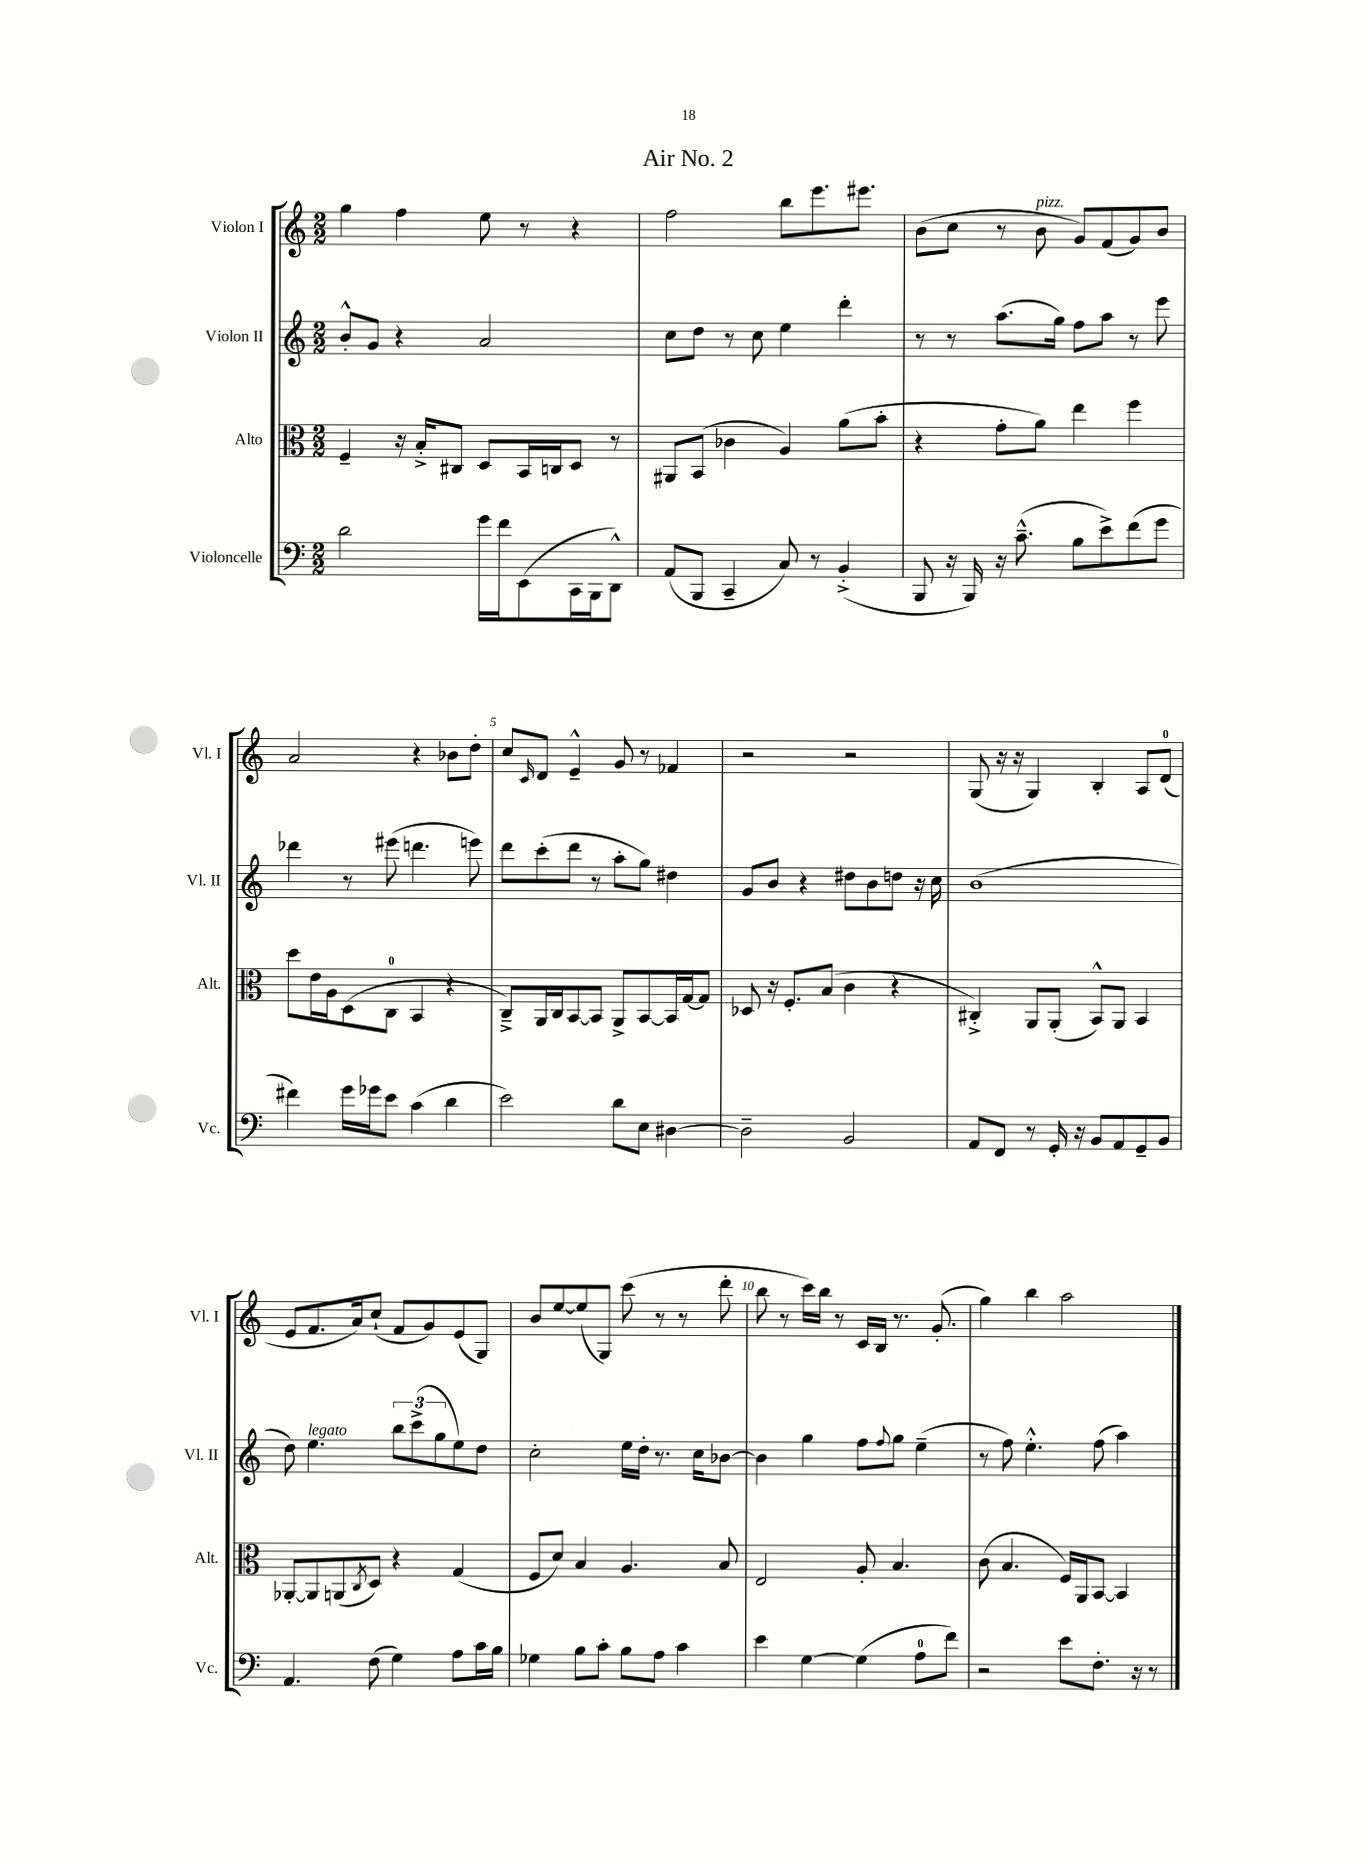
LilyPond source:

\header { title = "Air No. 2" }
<<
\new StaffGroup <<
\new Staff = "s0" \with { instrumentName = "Violon I" shortInstrumentName = "Vl. I" } {
    \clef treble \key c \major \numericTimeSignature \time 2/2
    g''4 f''4 e''8 r8 r4 |
    f''2 b''8 e'''8. eis'''8. |
    b'8( c''8 r8 b'8^\markup { \italic "pizz." } g'8) f'8( g'8) b'8 |
    a'2 r4 bes'8 d''8-. |
    c''8 \grace { c'16 } d'8 e'4---^ g'8 r8 fes'4 |
    r2 r2 |
    g8( r16 r16 g4) b4-. a8 d'8-0( |
    e'8 f'8. a'16) c''8-!( f'8 g'8) e'8( g8) |
    b'8 e''8~ e''8( g8) c'''8( r8 r8 d'''8-. |
    b''8 r8 c'''16) b''16 r8 c'16 b16 r8. g'8.-.( |
    g''4) b''4 a''2 \bar "|." |
}
\new Staff = "s1" \with { instrumentName = "Violon II" shortInstrumentName = "Vl. II" } {
    \clef treble \key c \major \numericTimeSignature \time 2/2
    b'8-.-^ g'8 r4 a'2 |
    c''8 d''8 r8 c''8 e''4 d'''4-. |
    r8 r8 a''8.( g''16) f''8 a''8 r8 e'''8 |
    des'''4 r8 eis'''8( d'''4. e'''8) |
    d'''8 c'''8-.( d'''8 r8 a''8-. g''8) dis''4 |
    g'8 b'8 r4 dis''8 b'8 d''8 r16 c''16 |
    b'1( |
    d''8) e''4.^\markup { \italic "legato" } \tuplet 3/2 { b''8 c'''8->( g''8 } e''8) d''8 |
    c''2-. e''16 d''16-. r8. c''16 bes'8~ |
    bes'4 g''4 f''8 \appoggiatura { f''8 } g''8 e''4--( |
    r8 f''8) e''4.-.-^ f''8( a''4) \bar "|." |
}
\new Staff = "s2" \with { instrumentName = "Alto" shortInstrumentName = "Alt." } {
    \clef alto \key c \major \numericTimeSignature \time 2/2
    f4-- r16 b16-.-> cis8 d8 b,16 c16 d8 r8 |
    ais,8 b,8( ces'4 a4) a'8( b'8-. |
    r4 g'8-. a'8) e''4 f''4 |
    d''8 e'16 a16 d8( c8-0 b,4 r4 |
    c8--->) a,16 c16 b,8~ b,8 a,8-> b,8~ b,16 g16~ g8 |
    des8 r16 f8.-. b8( c'4 r4 |
    cis4-.->) a,8 a,8-.( b,8-^) a,8 b,4 |
    aes,8~-. aes,8 a,8( \acciaccatura { c8 } d8) r4 g4( |
    f8 d'8) b4 a4. b8 |
    e2 a8-. b4. |
    c'8( b4. f16) a,16 b,8~ b,4 \bar "|." |
}
\new Staff = "s3" \with { instrumentName = "Violoncelle" shortInstrumentName = "Vc." } {
    \clef bass \key c \major \numericTimeSignature \time 2/2
    d'2 g'16 f'16 e,8( c,16 b,,16 d,8-^) |
    a,8( b,,8 c,4-- c8) r8 b,4-.->( |
    b,,8 r16 b,,16) r16 c'8.---^( b8 e'8->) f'8( g'8 |
    fis'4) g'16 ges'16 e'8 c'4( d'4 |
    e'2) d'8 e8 dis4~ |
    dis2-- b,2 |
    a,8 f,8 r8 g,16-. r16 b,8 a,8 g,8-- b,8 |
    a,4. f8( g4) a8 c'16 b16 |
    ges4 b8 c'8-. b8 a8 c'4 |
    e'4 g4~ g4( a8-0 f'8) |
    r2 e'8 f8.-. r16 r8 \bar "|." |
}
>>
>>
\layout { \context { \Score \override BarNumber.break-visibility = ##(#f #t #t) barNumberVisibility = #(every-nth-bar-number-visible 5) } }
